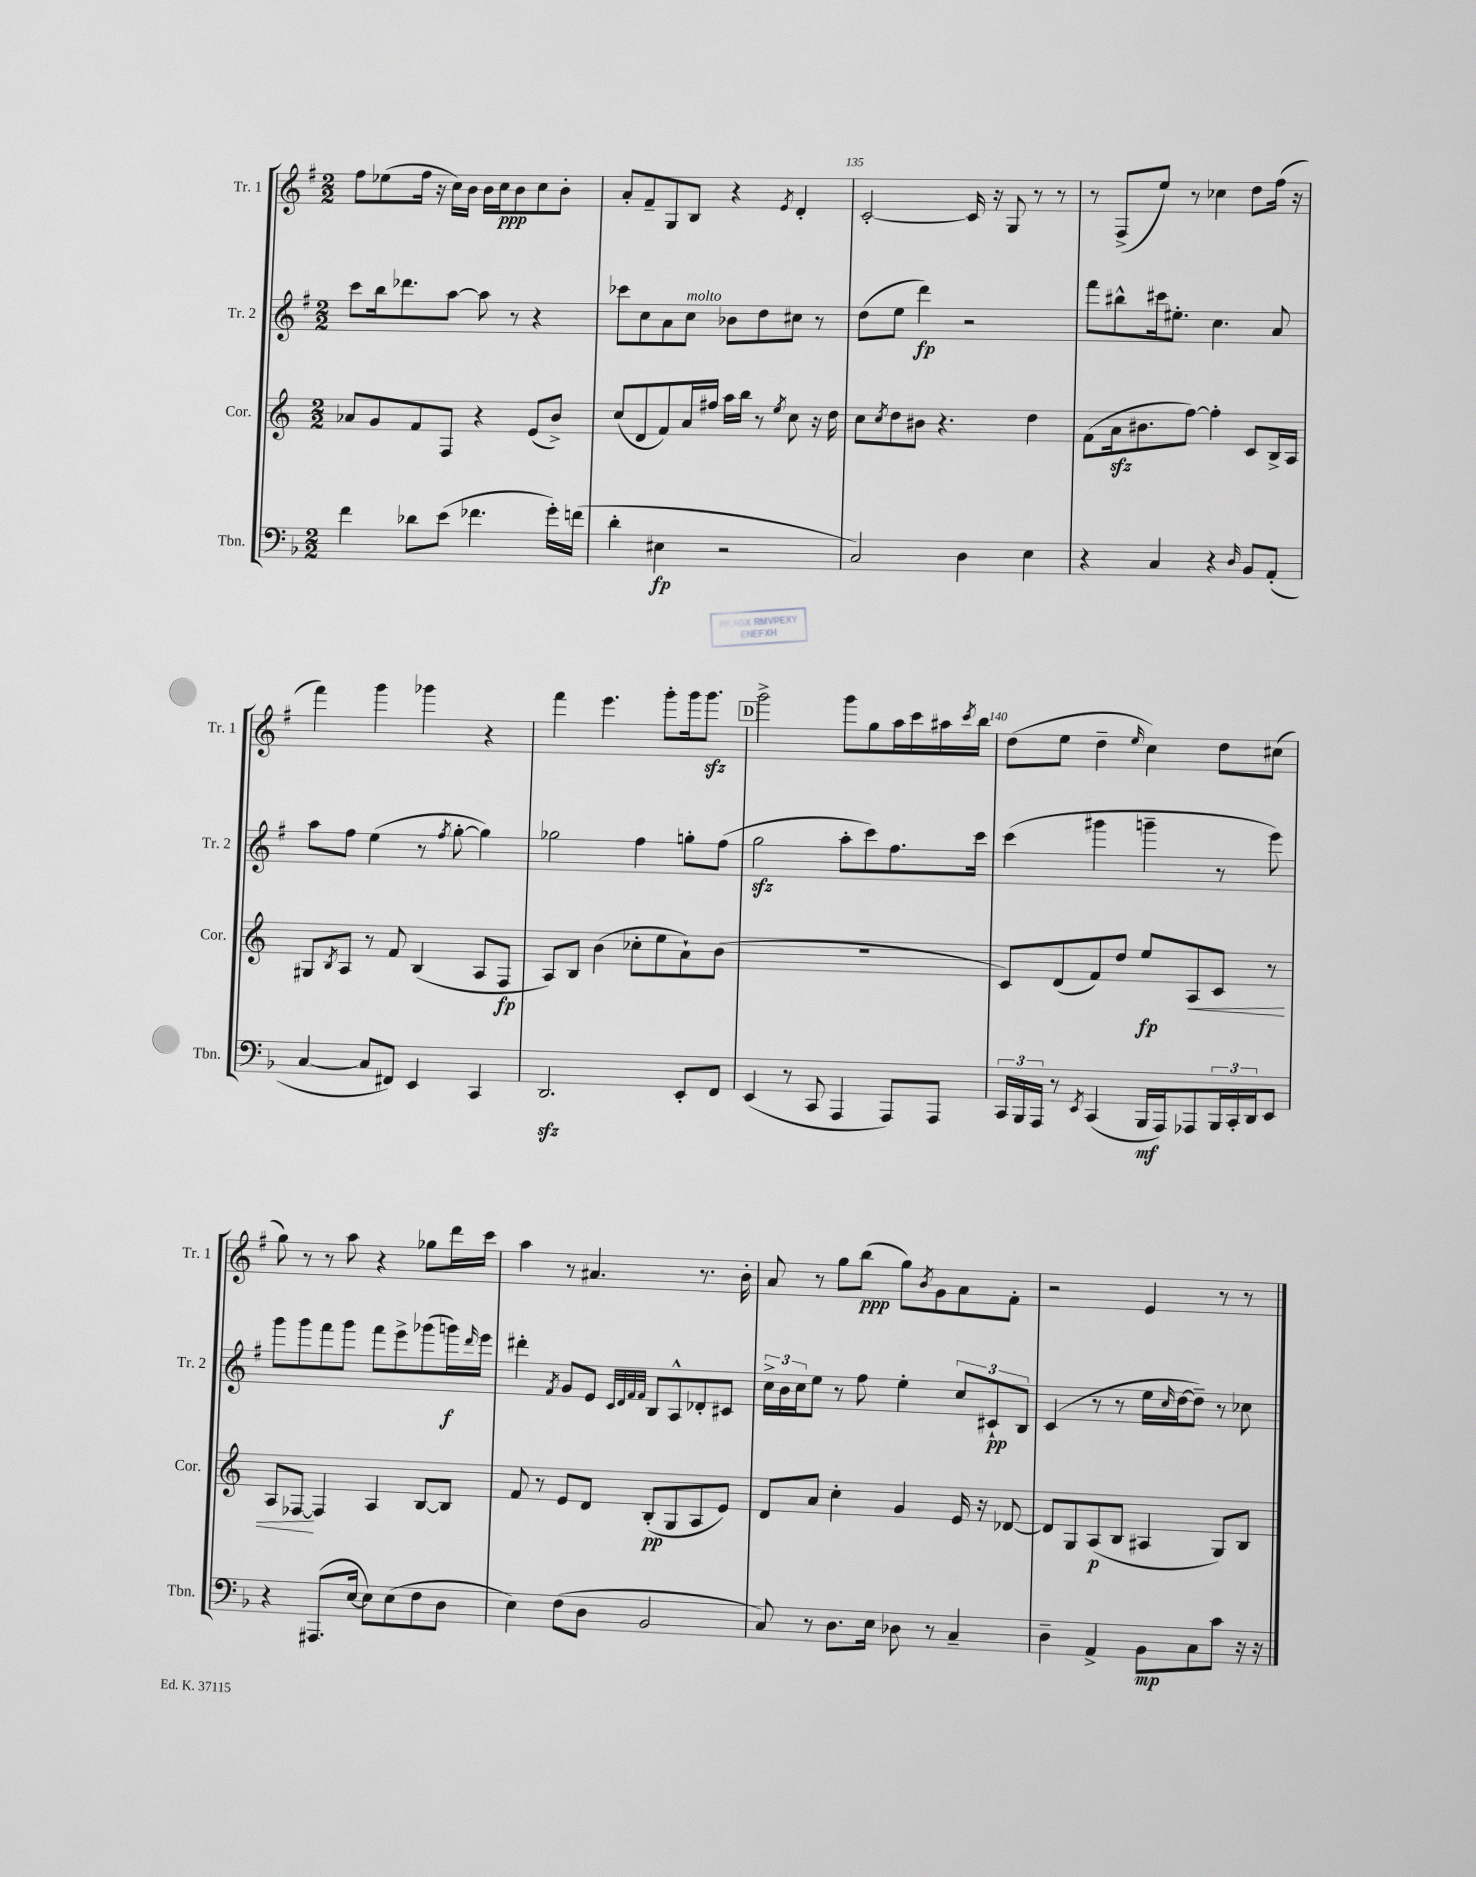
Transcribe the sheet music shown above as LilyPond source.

<<
\new StaffGroup <<
\new Staff = "s0" \with { instrumentName = "Tr. 1" shortInstrumentName = "Tr. 1" } {
    \clef treble \key g \major \numericTimeSignature \time 2/2
    fis''8 ees''8( fis''16 r16 c''16) b'16 b'16 c''16\ppp b'8 c''8 b'8-. |
    a'8-. fis'8-- g8 b8 r4 \acciaccatura { e'8 } d'4-. |
    c'2~-. c'16 r16 g8 r8 r8 |
    r8 fis8->( e''8) r8 ces''4 d''8 fis''16( r16 |
    fis'''4) g'''4 ges'''4 r4 |
    fis'''4 e'''4. g'''8-. g'''16 g'''8.\sfz |
    \mark \markup { \box "D" } g'''2-> g'''8 g''8 a''16 c'''16 ais''16 \acciaccatura { c'''8 } b''16 |
    d''8( e''8 d''4-- \grace { e''16 } c''4) d''8 cis''8( |
    g''8) r8 r8 a''8 r4 ges''8 d'''16 c'''16 |
    a''4 r8 ais'4. r8. b'16-. |
    a'8 r8 g''8 b''8\ppp( g''8) \acciaccatura { b'8 } g'8 a'8 fis'8-. |
    r2 e'4 r8 r8 \bar "|." |
}
\new Staff = "s1" \with { instrumentName = "Tr. 2" shortInstrumentName = "Tr. 2" } {
    \clef treble \key g \major \numericTimeSignature \time 2/2
    c'''8 b''16 des'''8. a''8~ a''8 r8 r4 |
    ces'''8 c''8 a'8 c''8^\markup { \italic "molto" } bes'8 d''8 cis''8 r8 |
    d''8( e''8 d'''4\fp) r2 |
    fis'''8 bis''8-^ cis'''16 eis''8.-. c''4. a'8 |
    a''8 fis''8 e''4( r8 \acciaccatura { fis''8 } g''8~-. g''4) |
    ges''2 fis''4 g''8-. fis''8( |
    \mark \markup { \box "D" } g''2\sfz a''8-. c'''8) fis''8. c'''16 |
    c'''4( gis'''4 g'''4-- r8 e'''8) |
    g'''8 g'''8 fis'''8 g'''8 fis'''8 e'''8-> ges'''8( g'''16\f) \grace { d'''16 } e'''16 |
    dis'''4-. \acciaccatura { fis'8 } g'8 e'8 \grace { c'32 d'32 fis'32 fis'32 } b8 a8-^ des'8-. cis'8 |
    \tuplet 3/2 { c''16-> b'16 c''16 } e''8 r8 fis''8 e''4-. \tuplet 3/2 { c''8 cis'8-!\pp b8 } |
    c'4( r8 r8 e''16 \grace { c''16 } d''16~ d''8--) r8 ces''8 \bar "|." |
}
\new Staff = "s2" \with { instrumentName = "Cor." shortInstrumentName = "Cor." } {
    \clef treble \key c \major \numericTimeSignature \time 2/2
    aes'8 g'8 f'8 f8 r4 e'8( b'8->) |
    c''8( d'8 f'8) a'16 fis''16 a''16 b''16 r8 \acciaccatura { e''8 } c''8 r16 d''16 |
    c''8 \acciaccatura { c''8 } d''8 bis'8 r4. d''4 |
    f'8( a'16\sfz bis'8. f''8~) f''4-. c'8 b16-> a16 |
    gis8 \acciaccatura { b8 } a8 r8 f'8 b4( a8 f8\fp |
    a8) b8 b'4( ces''8-. e''8 a'8-!) b'8( |
    \mark \markup { \box "D" } R1 |
    c'8) d'8( f'8) d''8 e''8\fp a8\< c'8 r8 |
    a8 fes8~\! fes4 a4 b8~ b8 |
    f'8 r8 e'8 d'8 b8-.\pp( g8 a8 e'8) |
    d'8 a'8 c''4-. g'4 e'16 r16 des'8~ |
    des'8 g8 a8\p( b8 ais4 g8) b8 \bar "|." |
}
\new Staff = "s3" \with { instrumentName = "Tbn." shortInstrumentName = "Tbn." } {
    \clef bass \key f \major \numericTimeSignature \time 2/2
    f'4 des'8 e'8( fes'4. g'16-.) f'16( |
    d'4-. eis4\fp r2 |
    c2) d4 e4 |
    r4 c4 r4 \grace { d16 } bes,8 a,8-.( |
    c4~ c8 fis,8) e,4 c,4 |
    d,2.\sfz e,8-. f,8 |
    \mark \markup { \box "D" } e,4( r8 c,8 a,,4 a,,8) a,,8 |
    \tuplet 3/2 { c,16 bes,,16 a,,16 } r8 \acciaccatura { e,8 } c,4( bes,,16\mf a,,16) aes,,8 \tuplet 3/2 { bes,,16 c,16-. d,16 } e,8 |
    r4 ais,,8.( e16~ e8) e8( f8 d8 |
    e4) f8( d8 bes,2 |
    c8) r8 d8. e16 des8 r8 c4-- |
    d4-- a,4-> bes,8\mp c8 c'8 r16 r16 \bar "|." |
}
>>
>>
\layout { \context { \Score currentBarNumber = #133 \override BarNumber.break-visibility = ##(#f #t #t) barNumberVisibility = #(every-nth-bar-number-visible 5) } }
